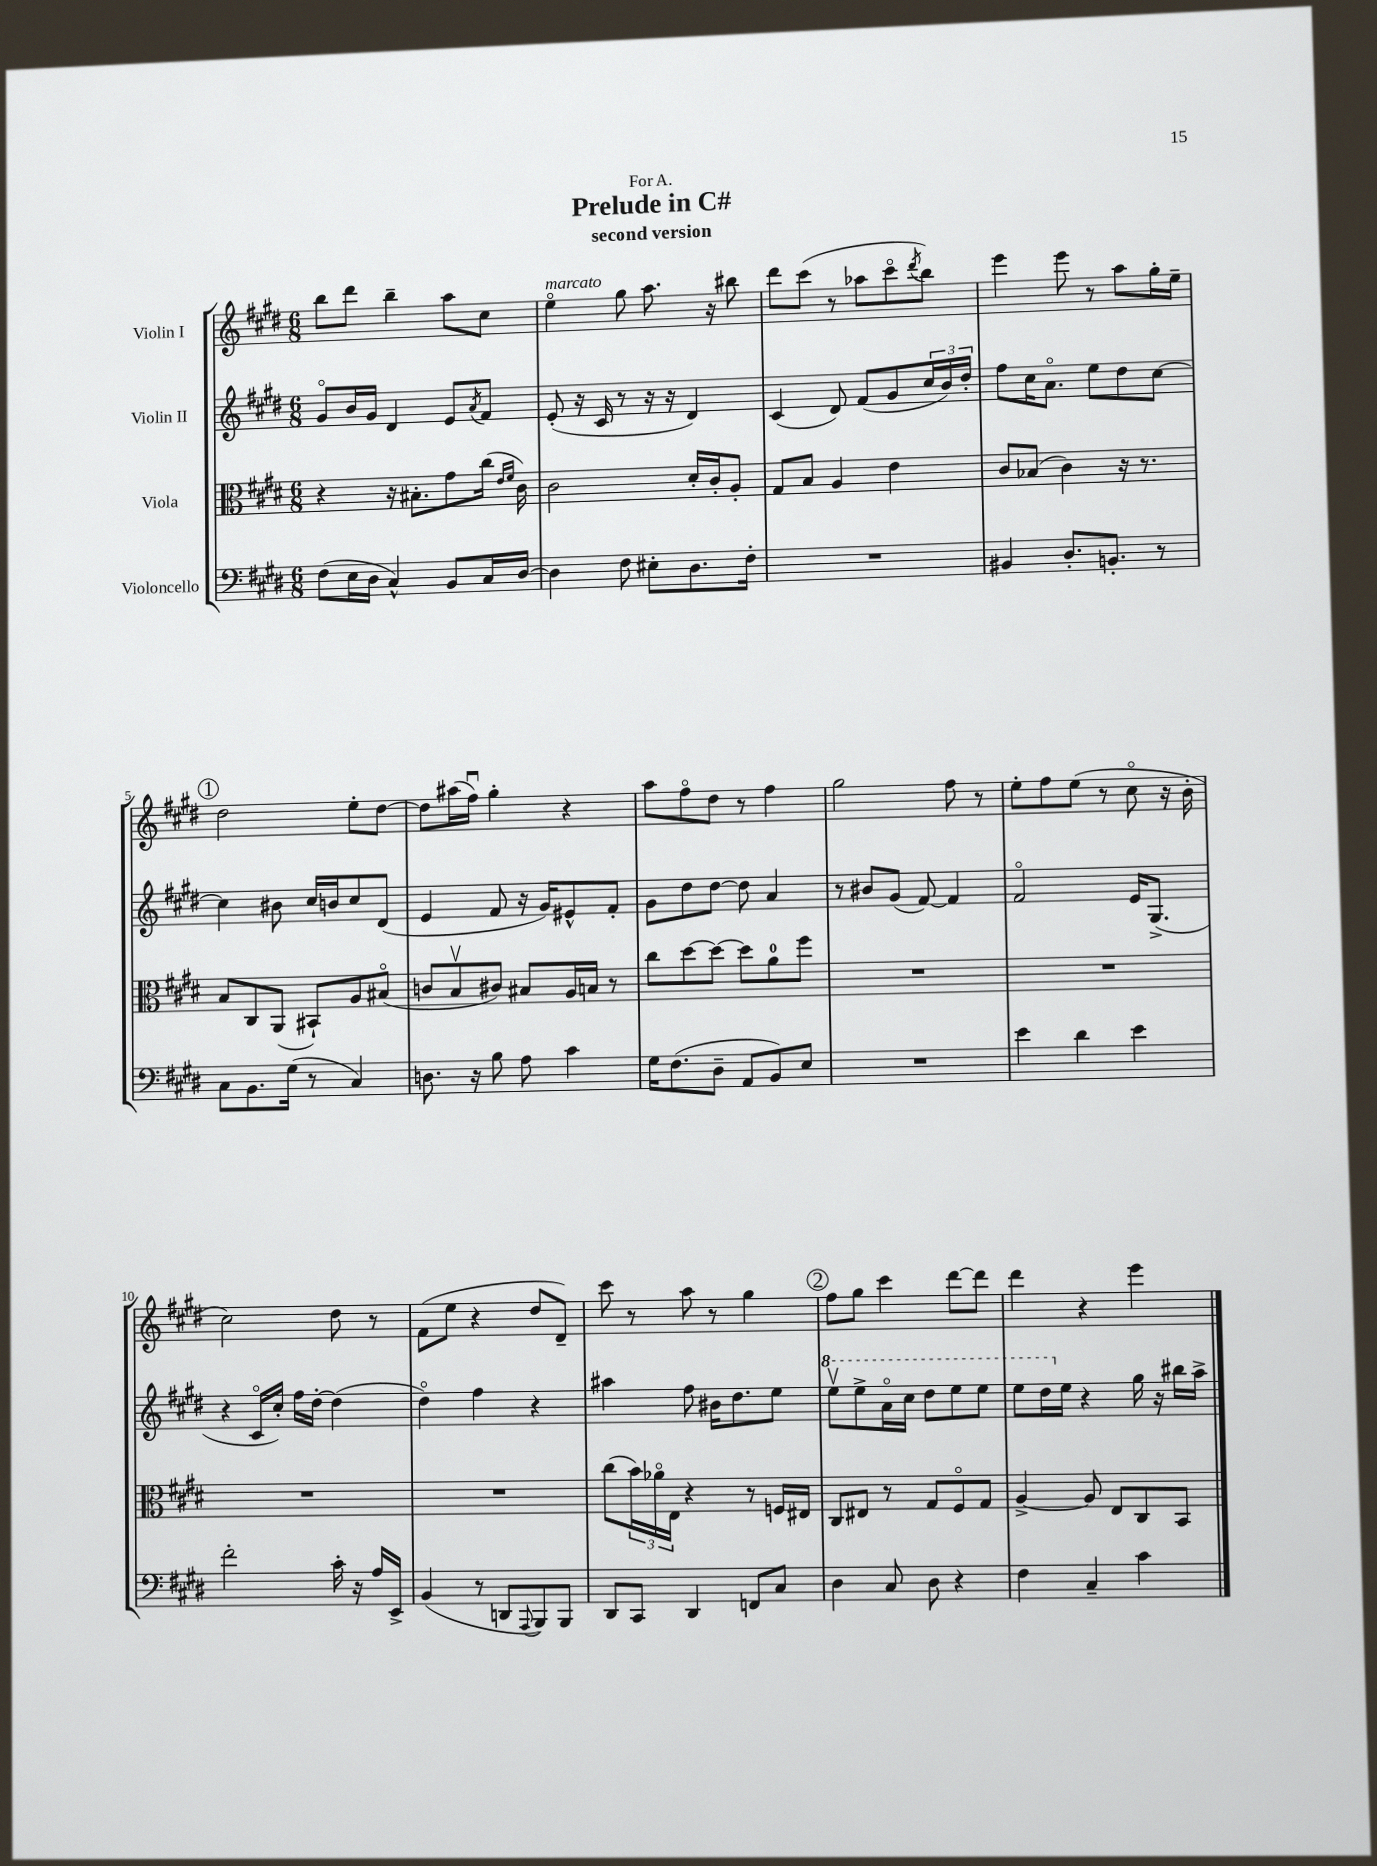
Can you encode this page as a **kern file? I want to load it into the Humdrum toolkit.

**kern	**kern	**kern	**kern
*staff4	*staff3	*staff2	*staff1
*clefF4	*clefC3	*clefG2	*clefG2
*k[f#c#g#d#]	*k[f#c#g#d#]	*k[f#c#g#d#]	*k[f#c#g#d#]
*M6/8	*M6/8	*M6/8	*M6/8
(8F#	4r	8g#o	8bb
16E	.	16b	8ddd#
16D#	.	16g#	.
4C#^^)	16r	4d#	4bb~
.	8.B#'	.	.
8BB	8g#	8e	8aa
.	.	8qa	.
16C#	(16cc#	8f#	8cc#
.	16qqe	.	.
.	16qqf#	.	.
[16D#	16c#)	.	.
=	=	=	=
4D#]	2c#	(8e'	4eeo
.	.	16r	.
.	.	16c#	.
8F#	.	8r	8gg#
8E#'	.	16r	8.aa
.	.	16r	.
8.D#	16d#'	4d#)	.
.	16c#'	.	16r
.	8A'	.	8bb#
16F#'	.	.	.
=	=	=	=
2.r	8G#	(4c#	8ddd#
.	8B	.	(8ccc#
.	4A	8d#)	8r
.	.	(8f#	8aa-
.	4e	8g#	8ccc#o
.	.	.	8qddd#
.	.	24cc#	8bb)
.	.	24b)	.
.	.	24dd#'	.
=	=	=	=
4BB#	8c#	8ff#	4eee
.	(8B-	16cc#	.
.	.	8.ao	.
8.D#'	4c#)	.	8eee
.	.	8ee	8r
8.BB'	.	.	.
.	16r	8dd#	8aa
.	8.r	.	.
8r	.	[8cc#	16gg#'
.	.	.	16ee~
=	=	=	=
8C#	8B	4cc#]	2dd#
8.BB	8C#	.	.
.	(8AA	8b#	.
(16G#	.	.	.
8r	8BB#`)	16cc#	.
.	.	16b	.
4C#)	8A	8cc#	8ee'
.	(8B#o	(8d#	[8dd#
=	=	=	=
8.D	8c	4e	8dd#]
.	8Bv	.	(16aa#
16r	.	.	16ff#u)
8B	8c#)	8f#	4gg#'
8A	8B#	16r	.
.	.	16g#)	.
4c#	16A	8e#^^	4r
.	16B	.	.
.	8r	8f#'	.
=	=	=	=
16G#	8cc#	8g#	8aa
(8.F#	.	.	.
.	[8dd#	8dd#	8ff#o
8D#~	8dd#_	[8dd#	8dd#
8AA	8dd#]	8dd#]	8r
8BB)	8a	4a	4ff#
8E	8ff#	.	.
=	=	=	=
2.r	2.r	8r	2gg#
.	.	8b#	.
.	.	(8g#	.
.	.	[8f#)	.
.	.	4f#]	8ff#
.	.	.	8r
=	=	=	=
4e	2.r	2f#o	8ee'
.	.	.	8ff#
4d#	.	.	(8ee
.	.	.	8r
4e	.	16e	8cc#o
.	.	(8.G#^	.
.	.	.	16r
.	.	.	16b'
=	=	=	=
2f#'	2.r	4r	2cc#)
.	.	16c#o	.
.	.	16cc#')	.
.	.	16ff#	.
.	.	[16dd#'	.
16c#'	.	(4dd#]	8dd#
16r	.	.	.
16A	.	.	8r
16EE^	.	.	.
=	=	=	=
(4BB	2.r	4dd#o)	(8f#
.	.	.	8ee
8r	.	4ff#	4r
8DD	.	.	.
8qqAAA	.	.	.
8BBB)	.	4r	8dd#
8BBB	.	.	8d#~)
=	=	=	=
8DD#	(8cc#	4aa#	8ccc#
8CC#	24b)	.	8r
.	24a-o	.	.
.	24E	.	.
4DD#	4r	8ff#	8aa
.	.	16b#	8r
.	.	8.dd#	.
8FF	8r	.	4gg#
8C#	16F	8ee	.
.	16E#	.	.
=	=	=	=
4D#	8C#	8eeev	8ff#
.	8E#	8eee^	8gg#
8C#	8r	16aao	4ccc#
.	.	16ccc#	.
8D#	8G#	8ddd#	.
4r	8F#o	8eee	[8ddd#
.	8G#	8eee	8ddd#]
=	=	=	=
4F#	[4A^	8eee	4ddd#
.	.	16ddd#	.
.	.	16ee	.
4C#~	8A]	4r	4r
.	8E	.	.
4c#	8C#	16gg#	4eee
.	.	16r	.
.	8BB	16bb#	.
.	.	16aa^	.
==	==	==	==
*-	*-	*-	*-
